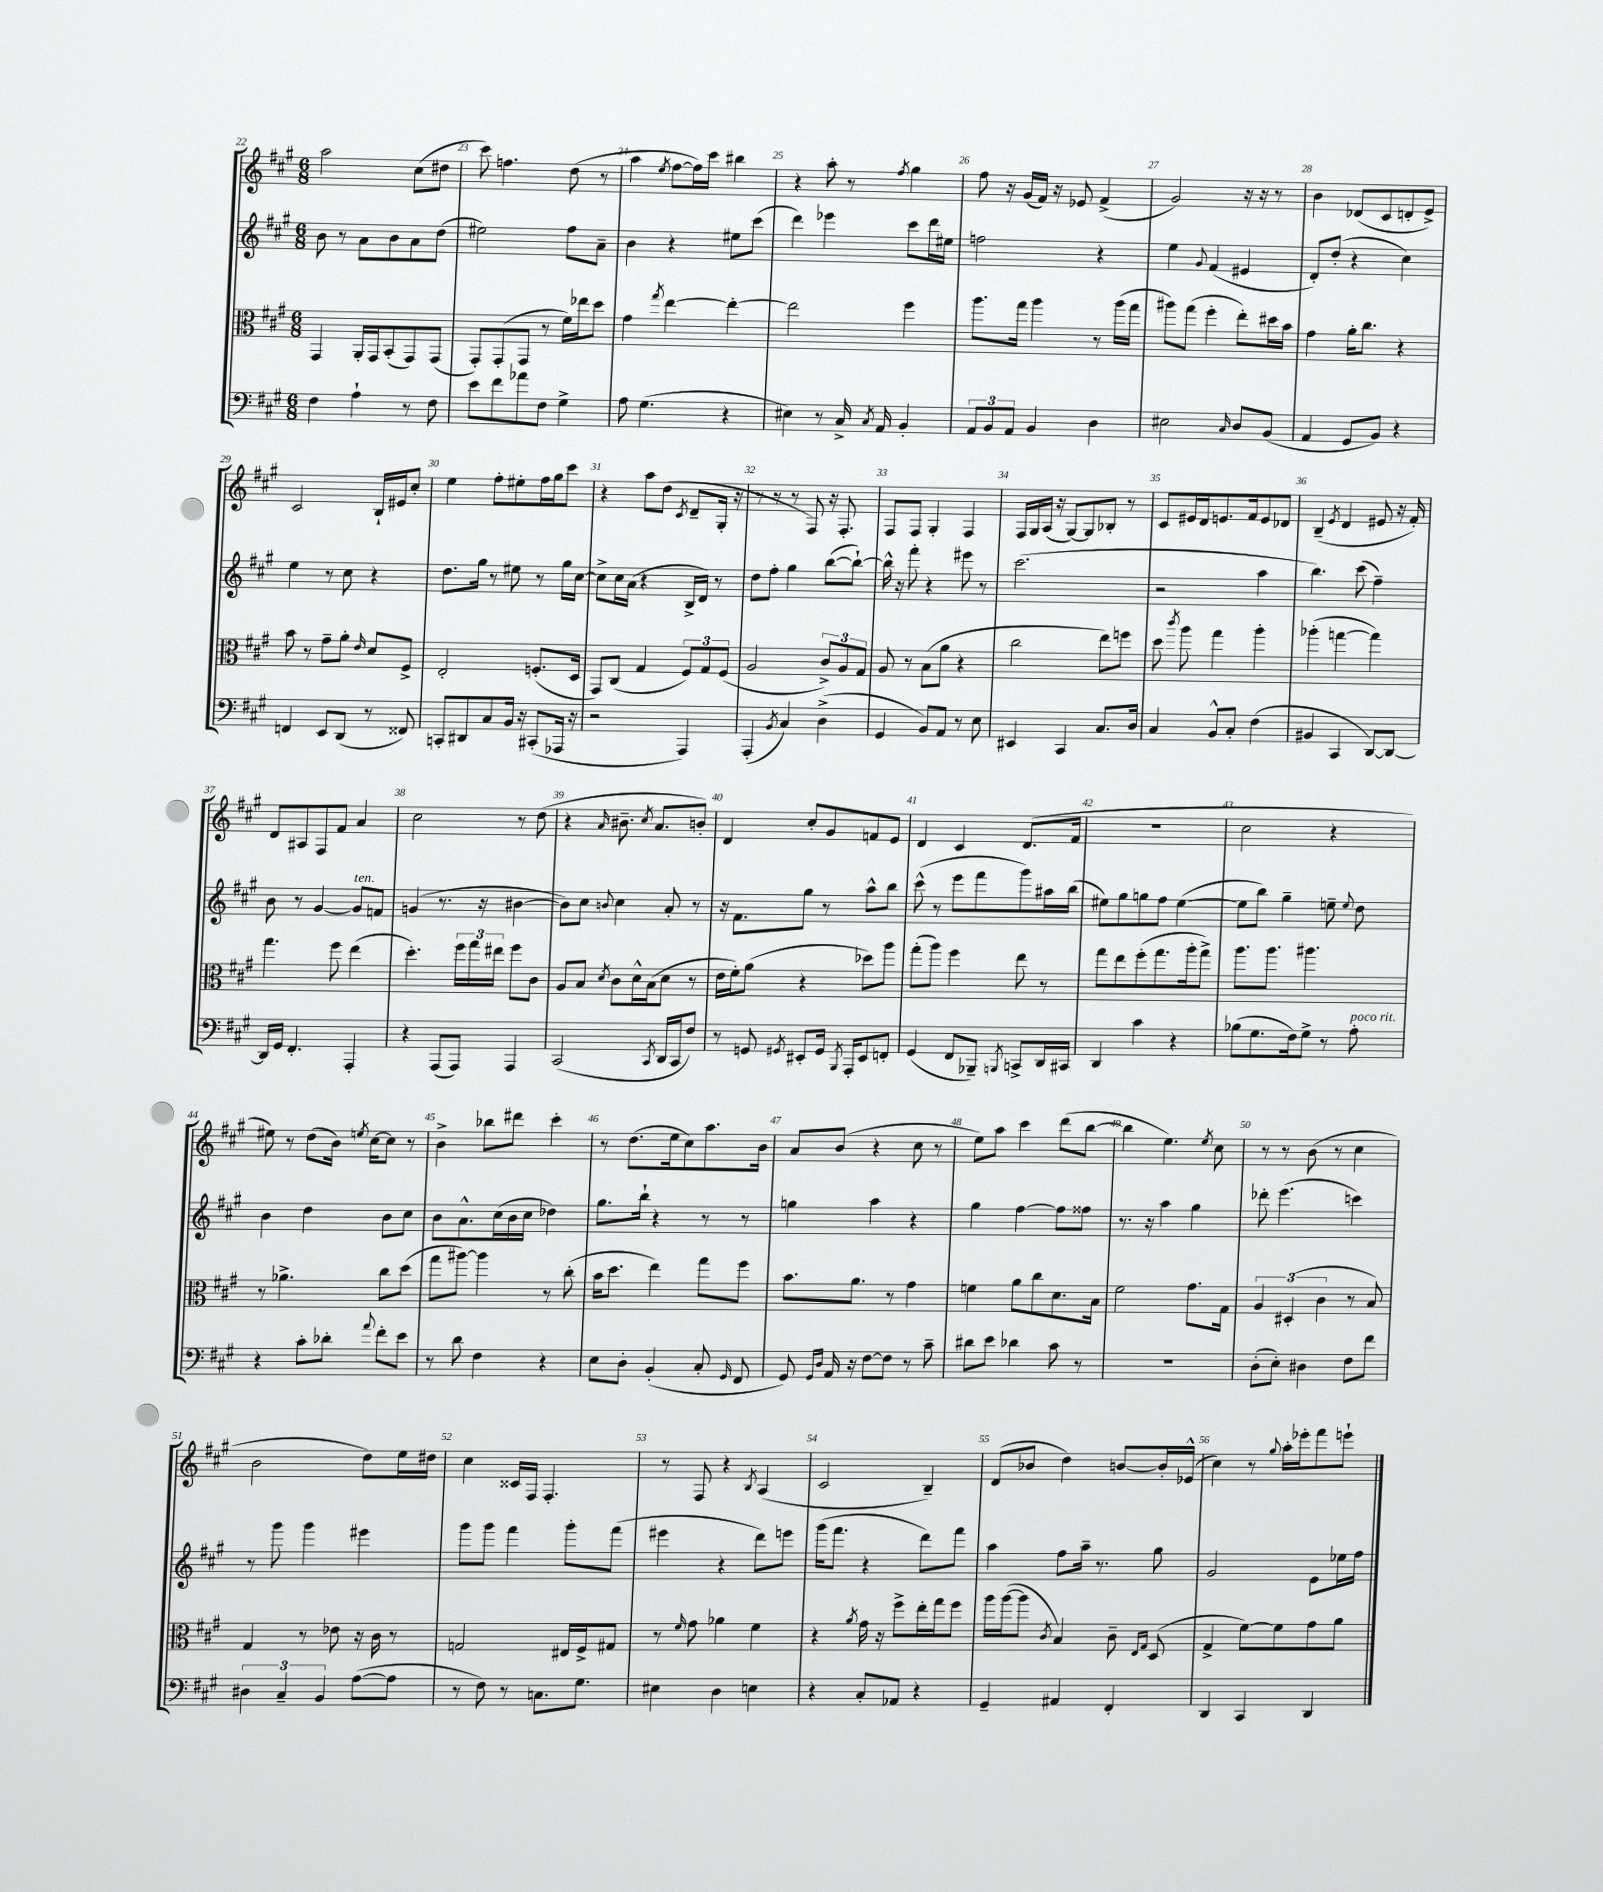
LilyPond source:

<<
\new StaffGroup <<
\new Staff = "s0" {
    \clef treble \key a \major \numericTimeSignature \time 6/8
    \autoBeamOff a''2 cis''8[( dis''8] |
    cis'''8) f''4. d''8( r8 |
    a''4 \acciaccatura { e''8 } fis''8[~ fis''16) cis'''16] bis''4 |
    r4 a''8-. r8 \acciaccatura { fis''8 } gis''4 |
    fis''8 r16 gis'16[( fis'16]) r16 ees'8 fis'4->( |
    gis'2) r16 r16 r8 |
    b'4 des'8[( cis'8 d'8-. e'8]->) |
    cis'2 b16[-! eis'16 cis''8]-. |
    e''4 fis''8[-. eis''8-. fis''16 gis''16 cis'''8] |
    r4 a''8[ d''8]( \acciaccatura { cis'8 } d'8[-- gis16]-. r16 |
    r8 r8 r8 fis8) r16 fis8.-. |
    fis8[ fis8] gis4-. fis4 |
    fis16[ gis16 a16]( r16 gis8[~) gis8 bes8]-. r8 |
    cis'8[ eis'16 d'16 e'8. fis'16 e'8 des'8] |
    b4--( \acciaccatura { e'8 } d'4 eis'8 r16 fis'16-.) |
    d'8[ ais8 fis8 fis'8] a'4 |
    cis''2 r8 d''8( |
    r4 \grace { a'16 } bis'8.-- \acciaccatura { cis''8 } a'8.[ b'8]-.) |
    d'4 cis''8[-. gis'8 f'8 e'8] |
    d'4 cis'4 d'8.[( fis'16] |
    R2. |
    cis''2 r4 |
    eis''8) r8 d''8[( b'16]) \acciaccatura { e''8 } cis''16[~ cis''8] r8 |
    b'4-> bes''8[ dis'''8] cis'''4-. |
    r8 d''8.[( e''16 cis''8) a''8. b'16] |
    a'8[ b'8]( r4 cis''8 r8 |
    e''8[) a''8] cis'''4 d'''8[( b''8]~ |
    b''4 e''4.) \acciaccatura { e''8 } cis''8 |
    r8 r8 b'8( r8 cis''4 |
    b'2 d''8[) e''16 dis''16] |
    cis''4 cisis'16[ fis16] fis4.-. |
    r8 fis8 r4 \acciaccatura { b8 } a4( |
    cis'2 b4--) |
    d'8[( bes'8] d''4) b'8[~ b'16-. ees'16]-^( |
    cis''4) r8 \appoggiatura { gis''8 } a''16[-. ees'''16-. fis'''8 e'''8]-! \bar "|." |
}
\new Staff = "s1" {
    \clef treble \key a \major \numericTimeSignature \time 6/8
    \autoBeamOff b'8 r8 a'8[ b'8 a'8 d''8]( |
    eis''2) fis''8[ a'8]-- |
    b'4 r4 eis''8[ cis'''8]( |
    d'''4) ees'''4 cis'''8[ d'''16 eis''16] |
    f''2 r4 |
    e''4 \appoggiatura { gis'8 } fis'4( eis'4 |
    d'8[-.) d''8]-.( r4 cis''4) |
    e''4 r8 cis''8 r4 |
    d''8.[ gis''16] r8 eis''8 r8 gis''16[ cis''16]~ |
    cis''8[-> cis''16 a'16]( r4 b16[-> d'16]) r8 |
    d''8[ fis''8]-. gis''4 b''8[~( b''8]~-!) |
    b''16-^ r16 fis'''8-. r4 eis'''8 r8 |
    cis'''2.( |
    r2 a''4 |
    b''4.) cis'''8( fis''4--) |
    b'8 r8 gis'4~ gis'8[^\markup { \italic "ten." } f'8] |
    g'4( r8. r16 bis'4~ |
    bis'8[) cis''8] \appoggiatura { b'8 } cis''4 a'8-. r8 |
    r16 fis'8.[ gis''8] r8 a''8[-^ b''8] |
    cis'''8-^( r8 e'''8[ fis'''8 gis'''8) ais''16 b''16]( |
    eis''8[) gis''8 g''8 fis''8] eis''4~( |
    eis''8[ b''8]) gis''4-- e''8-- \appoggiatura { e''8 } d''8 |
    b'4 d''4 b'8[ cis''8] |
    b'8[ a'8.-^ cis''16( b'16 cis''16] des''4) |
    gis''8.[ b''16]-! r4 r8 r8 |
    g''4 a''4 r4 |
    gis''4 fis''4~ fis''8[ fisis''8] |
    r8. r16 a''4 gis''4 |
    des'''8-. e'''4.( c'''4) |
    r8 gis'''8 gis'''4 eis'''4 |
    gis'''8[ gis'''8] fis'''4 gis'''8[-. fis'''8]( |
    eis'''4 r4 d'''8[) e'''8] |
    gis'''16[( fis'''8.] r4 d'''8[) fis'''8] |
    a''4 fis''8[ a''16]-- r8. gis''8 |
    gis'2 e'8[ ees''16 fis''16] \bar "|." |
}
\new Staff = "s2" {
    \clef alto \key a \major \numericTimeSignature \time 6/8
    \autoBeamOff gis,4 a,16[-. gis,16 b,8-.( gis,8) gis,8]( |
    gis,8[-.) gis,8-.( gis,8] r8 fis'16[) ees''16 d''8] |
    gis'4 \acciaccatura { gis''8 } e''4~ e''4~-. |
    e''2 fis''4 |
    a''8.[ gis''16] a''4 r8 a''16[( gis''16] |
    ais''8[) gis''8]( fis''4-. e''8[-.) dis''16 b'16] |
    gis'4 a'16[-. cis''8.] r4 |
    b'8 r8 gis'8[-- a'8]-. \grace { e'16 } d'8[ fis8]-> |
    e2-. f8.[-.( d16] |
    gis,8[) cis8]( gis4 \tuplet 3/2 { fis8[) gis8 fis8]( } |
    a2 \tuplet 3/2 { cis'8[->) a8 gis8] } |
    a8 r8 b8[( a'8] r4 |
    cis''2 e''8[) f''8] |
    d''8 \acciaccatura { cis'''8 } a''8 gis''4 a''4-. |
    aes''4-.( g''4~ g''4) |
    gis''4. fis''8 e''4( |
    d''4.-.) \tuplet 3/2 { fis''16[ gis''16 eis''16] } fis''8[ cis'8] |
    a8[ b8] \acciaccatura { d'8 } cis'8[ d'16-^ b16( d'8] r8 |
    e'16[ fis'16-.) a'8]( r4 des''8[) a''8] |
    gis''8[-.( a''8]) fis''4 e''8 r8 |
    gis''8[ e''8 fis''8-.( gis''8. a''16-. gis''8]->) |
    a''8.[ a''8.] ais''4. |
    r8 aes'4.-> cis''8[ d''8]( |
    gis''8[ ais''8]~) ais''4 r8 cis''8-.( |
    b'16[ d''8.] e''4) gis''8[ fis''8] |
    b'8.[ a'8.] r8 gis'4 |
    f'4 a'8[ cis''8 d'8. b16] |
    fis'2 gis'8.[ gis16] |
    \tuplet 3/2 { a4 dis4-.( cis'4 } r8 b8) |
    gis4 r8 ees'8 r16 cis'16 r8 |
    g2 eis16[ fis16-> gis8] |
    r8 \grace { fis'16 } gis'8 aes'4 fis'4 |
    r4 \acciaccatura { a'8 } gis'16 r16 fis''8[-> e''16-. gis''16 fis''8] |
    a''16[ a''16~( a''8] \acciaccatura { cis'8 } b4) cis'8-- \grace { e16[ gis16] } d8( |
    gis4-> fis'8[~) fis'8 gis'8 a'8] \bar "|." |
}
\new Staff = "s3" {
    \clef bass \key a \major \numericTimeSignature \time 6/8
    \autoBeamOff fis4 a4-! r8 fis8 |
    e'8[ fis'8 aes'8 fis8] gis4-> |
    a8 gis4.( r4 |
    eis4) r8 cis16-> \acciaccatura { cis8 } a,16 b,4-. |
    \tuplet 3/2 { a,8[ b,8 a,8] } b,4 d4 |
    eis2 \grace { cis16 } d8[ b,8]( |
    a,4 gis,8[ b,8]) r4 |
    f,4 e,8[ d,8]( r8 fisis,8) |
    c,8[-. dis,8 cis8 b,16] r16 cis,8[-.( aes,,16] r16 |
    r2 a,,4) |
    a,,4-.( \acciaccatura { b,8 } cis4) d4->( |
    gis,4 b,8[) a,8] r8 e8 |
    eis,4 cis,4 cis8.[ d16] |
    cis4 b,8[-^ cis8]-. fis4( |
    bis,4 cis,4 d,8[~) d,8]~ |
    d,16[ gis,16] fis,4.-. a,,4-. |
    r4 a,,8[( a,,8]) a,,4 |
    cis,2( \acciaccatura { cis,8 } d,16[ cis,16 fis8]) |
    r8 g,8 \acciaccatura { gis,8 } eis,8[-. gis,16] \acciaccatura { b,,8 } a,,16[-. eis,8 f,8]-. |
    gis,4( fis,8[ bes,,8]--) \acciaccatura { b,,8 } c,8[-> d,16 cis,16] |
    d,4 cis'4 r4 |
    bes8[( gis8. fis16) gis8]-> r8 a8-.^\markup { \italic "poco rit." } |
    r4 cis'8[-. des'8]-. \appoggiatura { a'8 } fis'8[-. e'8] |
    r8 d'8 fis4 r4 |
    e8[ d8]-. b,4-.( cis8-. \grace { gis,16 } fis,8 |
    gis,8) \grace { gis,16[ d16] } a,16 r16 fis8[~ fis8] r8 cis'8-- |
    dis'8[ e'8] des'4 cis'8 r8 |
    R2. |
    d8[-.( e8]-.) dis4 fis8[ fis'8] |
    \tuplet 3/2 { dis4 cis4-- b,4 } a8[~( a8] |
    r8 fis8) r8 c8.[ gis8.] |
    eis4 d4 e4 |
    r4 cis8[-. aes,8] r4 |
    gis,4-- ais,4 fis,4-. |
    d,4 cis,4 d,4 \bar "|." |
}
>>
>>
\layout { \context { \Score currentBarNumber = #22 \override BarNumber.break-visibility = ##(#f #t #t) barNumberVisibility = #all-bar-numbers-visible } }
